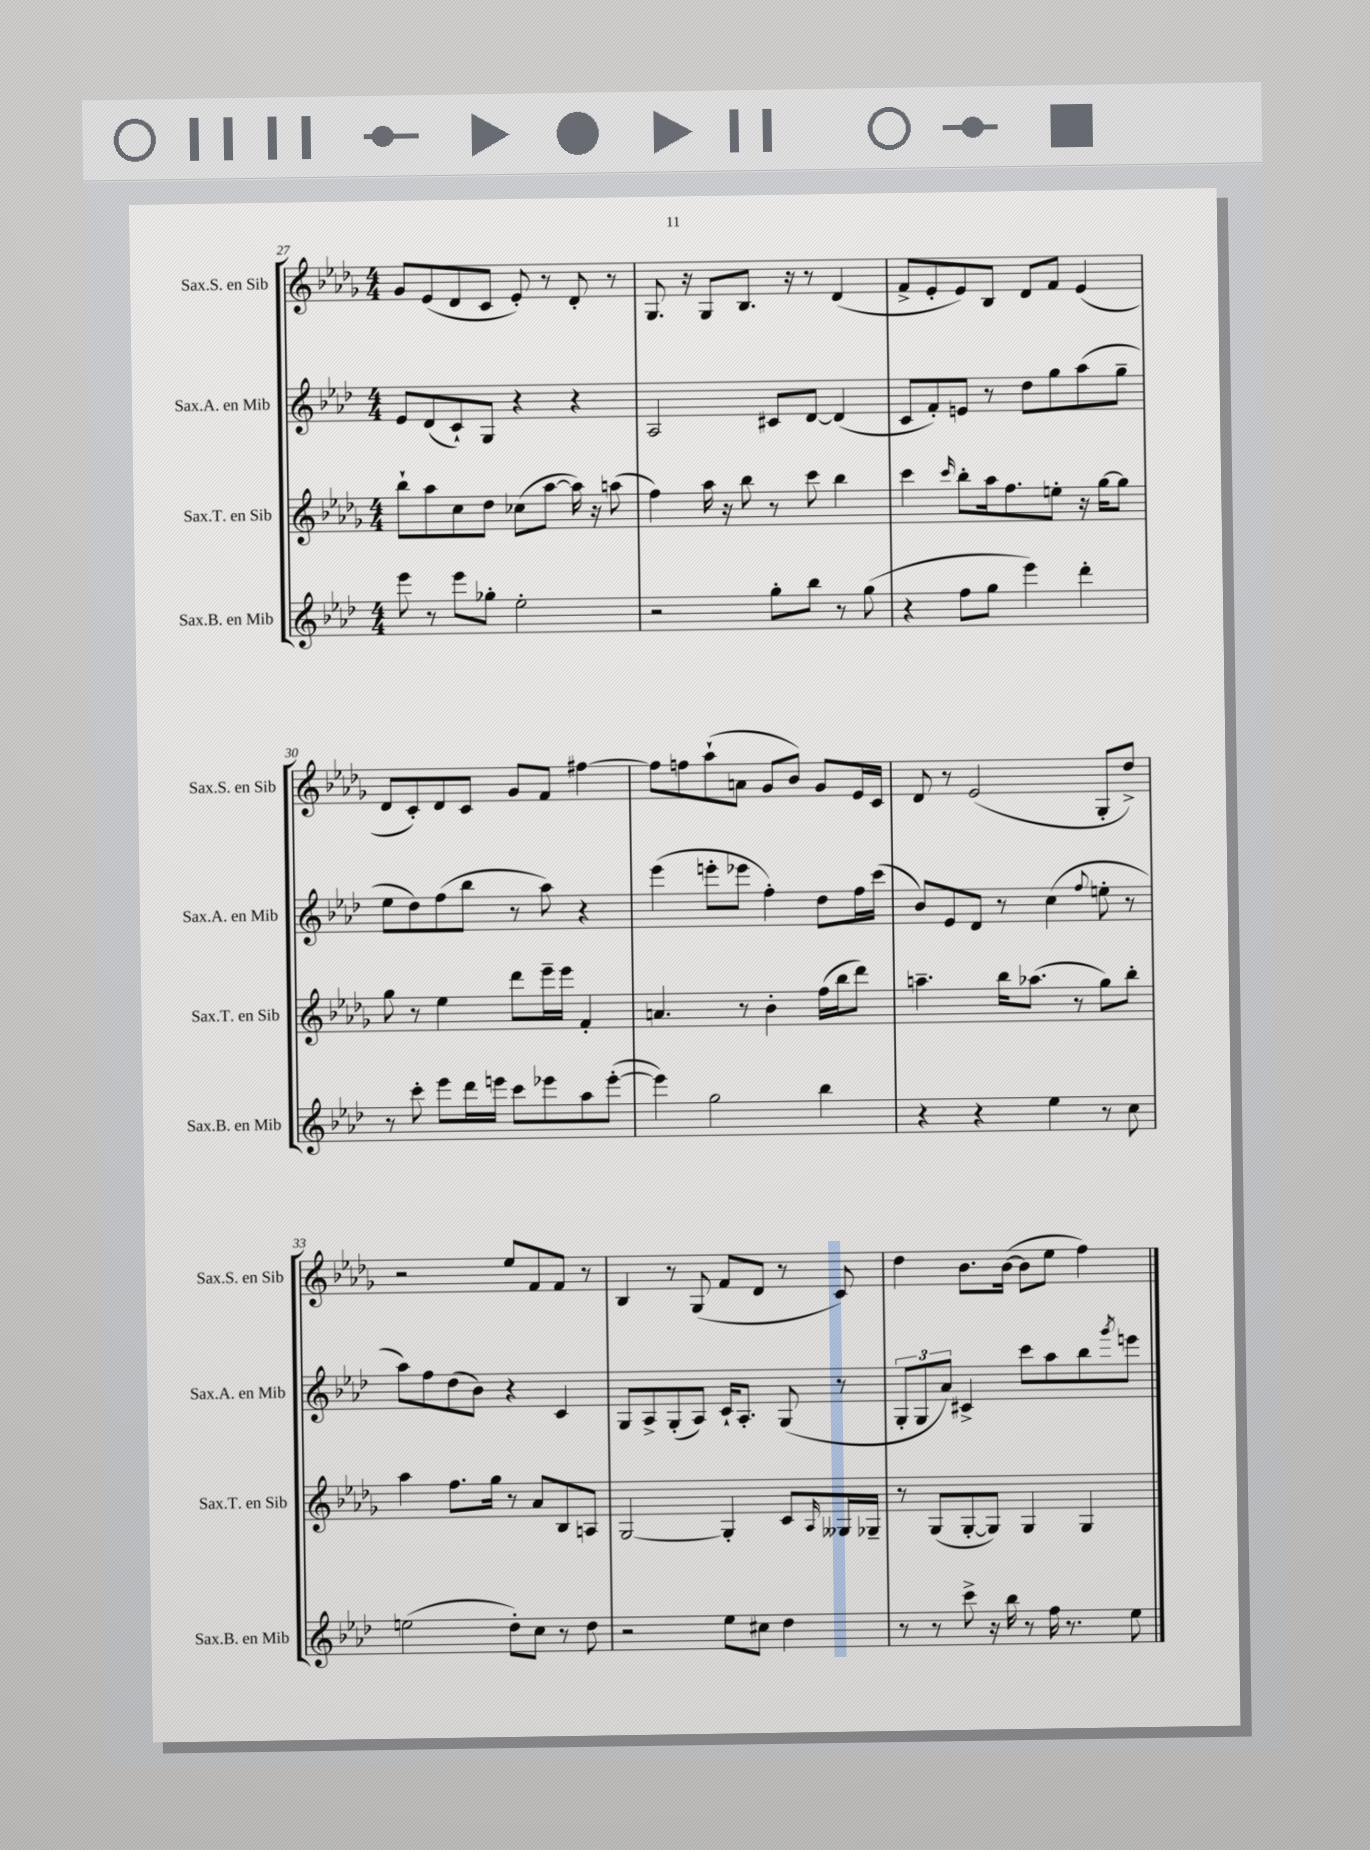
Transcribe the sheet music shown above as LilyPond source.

<<
\new StaffGroup <<
\new Staff = "s0" \with { instrumentName = "Sax.S. en Sib" shortInstrumentName = "Sax.S. en Sib" } {
    \clef treble \key des \major \numericTimeSignature \time 4/4
    ges'8 ees'8( des'8 c'8 ees'8-.) r8 des'8-. r8 |
    ges8. r16 ges8 bes8. r16 r8 des'4( |
    f'8-> ees'8-. ees'8) bes8 des'8 f'8 ees'4( |
    des'8 c'8-.) des'8 c'8 ges'8 f'8 fis''4~ |
    fis''8 f''8 aes''8-!( a'8 ges'8 bes'8) ges'8 ees'16 c'16 |
    des'8 r8 ees'2( ges8-. des''8->) |
    r2 ees''8 f'8 f'8 r8 |
    bes4 r8 ges8( f'8 des'8 r8 c'8) |
    des''4 bes'8. bes'16~( bes'8 ees''8 f''4) \bar "|." |
}
\new Staff = "s1" \with { instrumentName = "Sax.A. en Mib" shortInstrumentName = "Sax.A. en Mib" } {
    \clef treble \key aes \major \numericTimeSignature \time 4/4
    ees'8 des'8( c'8-!) g8 r4 r4 |
    aes2 cis'8 des'8~ des'4( |
    c'8 f'8-.) e'8 r8 des''8 g''8 aes''8( g''8-- |
    ees''8 des''8) f''8( bes''8 r8 aes''8) r4 |
    ees'''4( e'''8-. ees'''8 f''4-.) des''8 f''16 c'''16( |
    bes'8) ees'8 des'8 r8 c''4( \appoggiatura { f''8 } e''8-. r8 |
    aes''8) f''8 des''8( bes'8) r4 c'4 |
    g8 aes8-> g8-.( aes8) c'16-! aes8.-. g8( r8 |
    \tuplet 3/2 { g8-. g8 aes'8) } cis'4-> c'''8 aes''8 bes''8 \acciaccatura { g'''8 } e'''8 \bar "|." |
}
\new Staff = "s2" \with { instrumentName = "Sax.T. en Sib" shortInstrumentName = "Sax.T. en Sib" } {
    \clef treble \key des \major \numericTimeSignature \time 4/4
    bes''8-! aes''8 c''8 des''8 ces''8( aes''8~ aes''16) r16 a''8( |
    f''4) aes''16 r16 bes''8 r8 c'''8 bes''4 |
    c'''4 \grace { c'''16 } bes''8-. aes''16 f''8. e''8-. r16 ges''16~ ges''8 |
    ges''8 r8 ees''4 des'''8 ees'''16-- ees'''16 f'4-. |
    a'4. r8 bes'4-. f''16( bes''16 des'''8) |
    a''4.-- bes''16 aes''8.( r8 ges''8) bes''8-. |
    aes''4 f''8. ges''16 r8 aes'8 bes8 a8 |
    ges2~ ges4-. c'8 \grace { aes16 } geses16 ges16-- |
    r8 ges8( ges8~-. ges8) ges4 ges4 \bar "|." |
}
\new Staff = "s3" \with { instrumentName = "Sax.B. en Mib" shortInstrumentName = "Sax.B. en Mib" } {
    \clef treble \key aes \major \numericTimeSignature \time 4/4
    ees'''8 r8 ees'''8 ges''8-. ees''2-. |
    r2 g''8-. bes''8 r8 g''8( |
    r4 f''8 g''8 ees'''4) des'''4-. |
    r8 c'''8-. ees'''8 des'''16 e'''16 c'''8 ees'''8 aes''8 ees'''8~-.( |
    ees'''4) g''2 bes''4 |
    r4 r4 ees''4 r8 c''8 |
    e''2( des''8-.) c''8 r8 des''8 |
    r2 ees''8 cis''8 des''4 |
    r8 r8 c'''8-> r16 bes''16 r8 f''16 r8. ees''8 \bar "|." |
}
>>
>>
\layout { \context { \Score currentBarNumber = #27 } }
